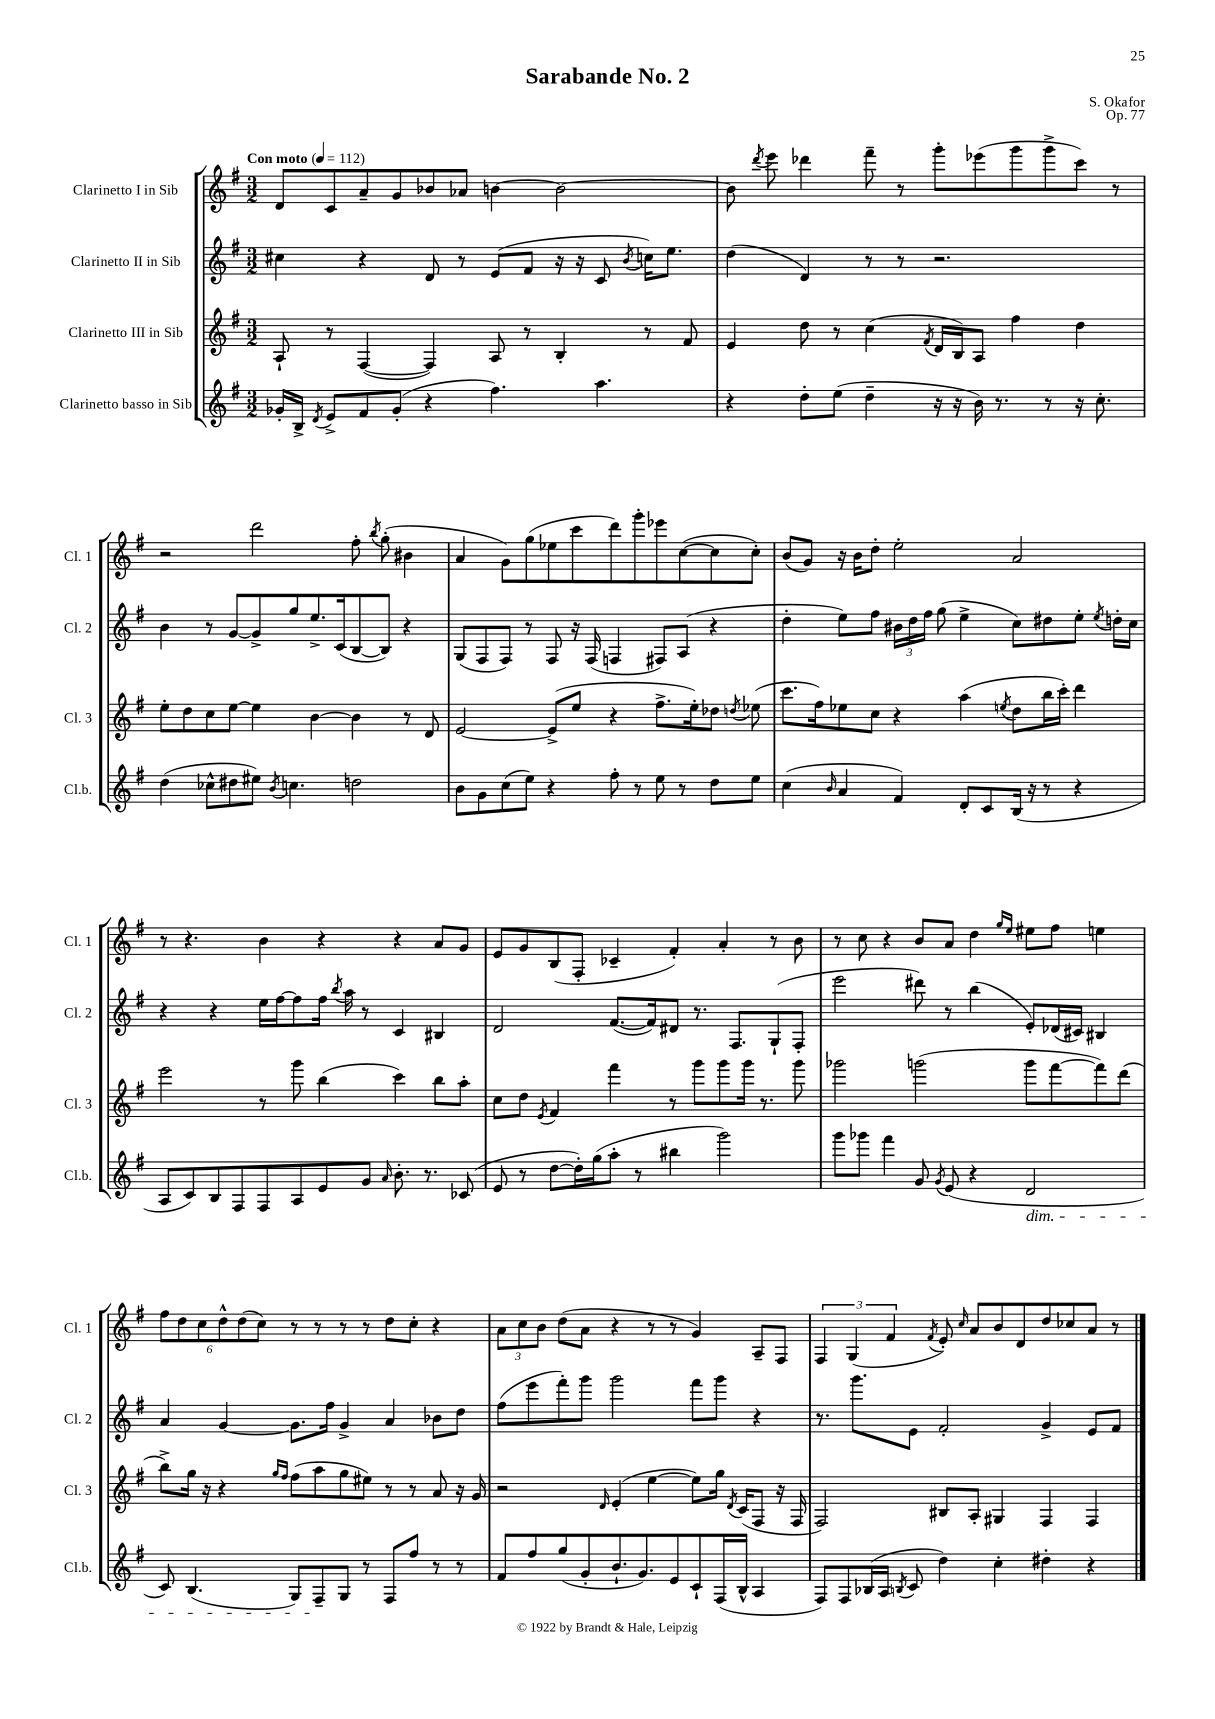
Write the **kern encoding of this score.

**kern	**kern	**kern	**kern
*staff4	*staff3	*staff2	*staff1
*clefG2	*clefG2	*clefG2	*clefG2
*k[f#]	*k[f#]	*k[f#]	*k[f#]
*M3/2	*M3/2	*M3/2	*M3/2
*MM112	*MM112	*MM112	*MM112
16g-'/LL	8A`/	4cc#\	8d/L
16B^/JJ	.	.	.
8qd/	.	.	.
8e^/L	8r	.	8c/
8f#/	([4F#/	4r	8a~/
(8g-'/J	.	.	8g/
4r	4F#/])	8d/	8b-/
.	.	8r	8a-/J
4.ff#\)	8A/	(8e/L	[4b\
.	8r	8f#/J	.
.	4B'/	16r	2b\_
.	.	16r	.
4.aa\	.	8c/	.
.	.	8qb/	.
.	8r	16cc\LK)	.
.	.	8.ee\J	.
.	8f#/	.	.
=	=	=	=
4r	4e/	(4dd\	8b\]
.	.	.	8qddd/
.	.	.	8eee\
8dd'\L	8dd\	4d/)	4ddd-\
(8ee\J	8r	.	.
4dd~\	(4cc\	8r	8fff#~\
.	.	8r	8r
.	8qf#/	.	.
16r	16d/LL	2.r	8ggg'\L
16r	16B/J)	.	.
16b\)	8A/J	.	(8eee-\
8.r	.	.	.
.	4ff#\	.	8ggg\
8r	.	.	8ggg^\
16r	4dd\	.	8ccc\J)
8.cc'\	.	.	.
.	.	.	8r
=	=	=	=
(4dd\	8ee'\L	4b\	2r
.	8dd\	.	.
8cc-^^\L	8cc\	8r	.
8dd#\	[8ee\J	[8g/L	.
8ee#\J)	4ee\]	8g^/]	2ddd\
8qb/	.	.	.
4.cc\	.	8gg/	.
.	[4b\	8.ee^/	.
.	.	(16c/k	.
2dd\	4b\]	[8B/	8ff#'\
.	.	.	8qbb/
.	.	8B/]J)	(8gg'\
.	8r	4r	4b#\
.	8d/	.	.
=	=	=	=
8b\L	[2e/	(8G/L	4a/
8g\	.	8F#/	.
(8cc\	.	8F#/J)	8g\L)
8ee\J)	.	8r	(8gg\
4r	(8e^/]L	8F#/	8ee-\
.	8ee/J	16r	8ccc\
.	.	(16F#/	.
8ff#'\	4r	4F/	8ddd\)
8r	.	.	8ggg'\
8ee\	8.ff#^\L	8F#/L)	8eee-\
8r	.	(8A/J	([8cc\
.	16ee'\k)	.	.
8dd\L	8dd-\J	4r	8cc\]
.	8qdd/	.	.
8ee\J	(8ee-\	.	8cc'\J)
=	=	=	=
(4cc\	8.ccc\L	4dd'\	(8b/L
.	.	.	8g/J)
.	16ff#\k)	.	.
16qqb/	.	.	.
4a/	8ee-\	8ee\L)	16r
.	.	.	16b\LK
.	8cc\J	8ff#\J	8dd'\J
4f#/)	4r	24b#\LL	2ee'\
.	.	24dd\	.
.	.	24ff#\JJ	.
.	.	(8gg\	.
8d'/L	(4aa\	4ee^\	.
8c/	.	.	.
.	8qee/	.	.
(16B/Jk	8dd\L	8cc\L)	2a/
16r	.	.	.
8r	16bb\L	8dd#\	.
.	16ccc'\JJ)	.	.
4r	4ddd\	8ee'\J	.
.	.	8qee/	.
.	.	16dd'\LL	.
.	.	16cc\JJ	.
=	=	=	=
8A/L	2eee\	4r	8r
8c/)	.	.	4.r
8B/	.	4r	.
8F#/	.	.	.
8F#/	8r	16ee\LL	4b\
.	.	[16ff#\J	.
8A/	8ggg\	8ff#\]	.
8e/	(4bb\	16ff#\Jk	4r
.	.	8qbb/	.
.	.	16aa\	.
8g/J	.	8r	.
16qqa/	.	.	.
8.b'\	4ccc\)	4c/	4r
8.r	.	.	.
.	8bb\L	4B#/	8a/L
(8c-/	8aa'\J	.	8g/J
=	=	=	=
8e/	8cc\L	2d/	8e/L
8r	8dd\J	.	8g/
.	8qe/	.	.
[8dd\L	4f#/	.	(8B/
16dd'\]L)	.	.	8F#'/J
(16gg\J	.	.	.
8aa'\J	4fff#\	([8.f#/L	4c-~/
8r	.	.	.
.	.	16f#/]k)	.
4bb#\	8r	8d#/J	4f#'/)
.	8ggg\L	8.r	.
2ggg\)	8ggg\	.	4a'/
.	.	8.F#/L	.
.	16ggg\Jk	.	.
.	8.r	.	.
.	.	(8G`/	8r
.	8ggg\	8F#'/J	8b\
=	=	=	=
8ggg\L	2ggg-\	2eee\	8r
8ggg-\J	.	.	8cc\
4fff#\	.	.	4r
8g/	(2ggg\	8ddd#\)	8b/L
8qg/	.	.	.
(8e/	.	8r	8a/J
4r	.	(4bb\	4dd\
.	.	.	16qqgg/LL
.	.	.	16qqee/JJ
2d/	8ggg\L	8e'/L)	8ee#\L
.	[8fff#\	(16d-/L	8ff#\J
.	.	16c#/JJ)	.
.	8fff#\])	4B#/	4ee\
.	(8ddd\J	.	.
=	=	=	=
8c/)	8bb^\L)	4a/	12ff#\L
.	.	.	12dd\
(4.B/	16gg\Jk	.	.
.	.	.	12cc\
.	16r	.	.
.	4r	[4g/	12dd^^\
.	.	.	(12dd\
.	.	.	12cc\J)
.	16qqgg/LL	.	.
.	16qqff#/JJ	.	.
8G/L)	(8ff#\L	8.g\]L	8r
8F#~/	8aa\	.	8r
.	.	16ff#\Jk	.
8G/J	8gg\	4g^/	8r
8r	8ee#\J)	.	8r
8F#/L	8r	4a/	8dd\L
8ff#/J	8r	.	8cc'\J
8r	8a/	8b-\L	4r
8r	16r	8dd\J	.
.	16g/	.	.
=	=	=	=
8f#/L	2r	(8ff#\L	12a\L
.	.	.	12cc\
8ff#/	.	8eee\	.
.	.	.	12b\J
(8gg/	.	8fff#'\)	(8dd\L
8g'/	.	8ggg\J	8a\J
.	16qqd/	.	.
8.b`/	(4e'/	2ggg\	4r
8.g/)	.	.	.
.	[4ee\	.	8r
8e/	.	.	8r
8c`/	8ee\]L)	8fff#\L	4g/)
(16F#/L	16gg\Jk	8ggg\J	.
.	8qd/	.	.
16B^^/JJ	(16c/LK	.	.
4A/	8F#/J	4r	8A~/L
.	16r	.	8F#/J
.	16F#/	.	.
=	=	=	=
8F#/L)	2F#/)	8.r	6F#/
8F#/	.	.	.
.	.	.	(6G/
.	.	8.ggg\L	.
(16B-/L	.	.	.
16A/JJ	.	.	.
.	.	.	6f#/
8qB/	.	.	.
8c/	.	8e\J	.
.	.	.	8qf#/
4dd\)	8B#/L	2f#'/	8e'/)
.	.	.	16qqcc/
.	8A'/J	.	8a/L
4cc'\	4G#/	.	8b/
.	.	.	8d/
4dd#'\	4F#/	4g^/	8dd/
.	.	.	8cc-/
4r	4F#/	8e/L	8a/J
.	.	8f#/J	8r
==	==	==	==
*-	*-	*-	*-
